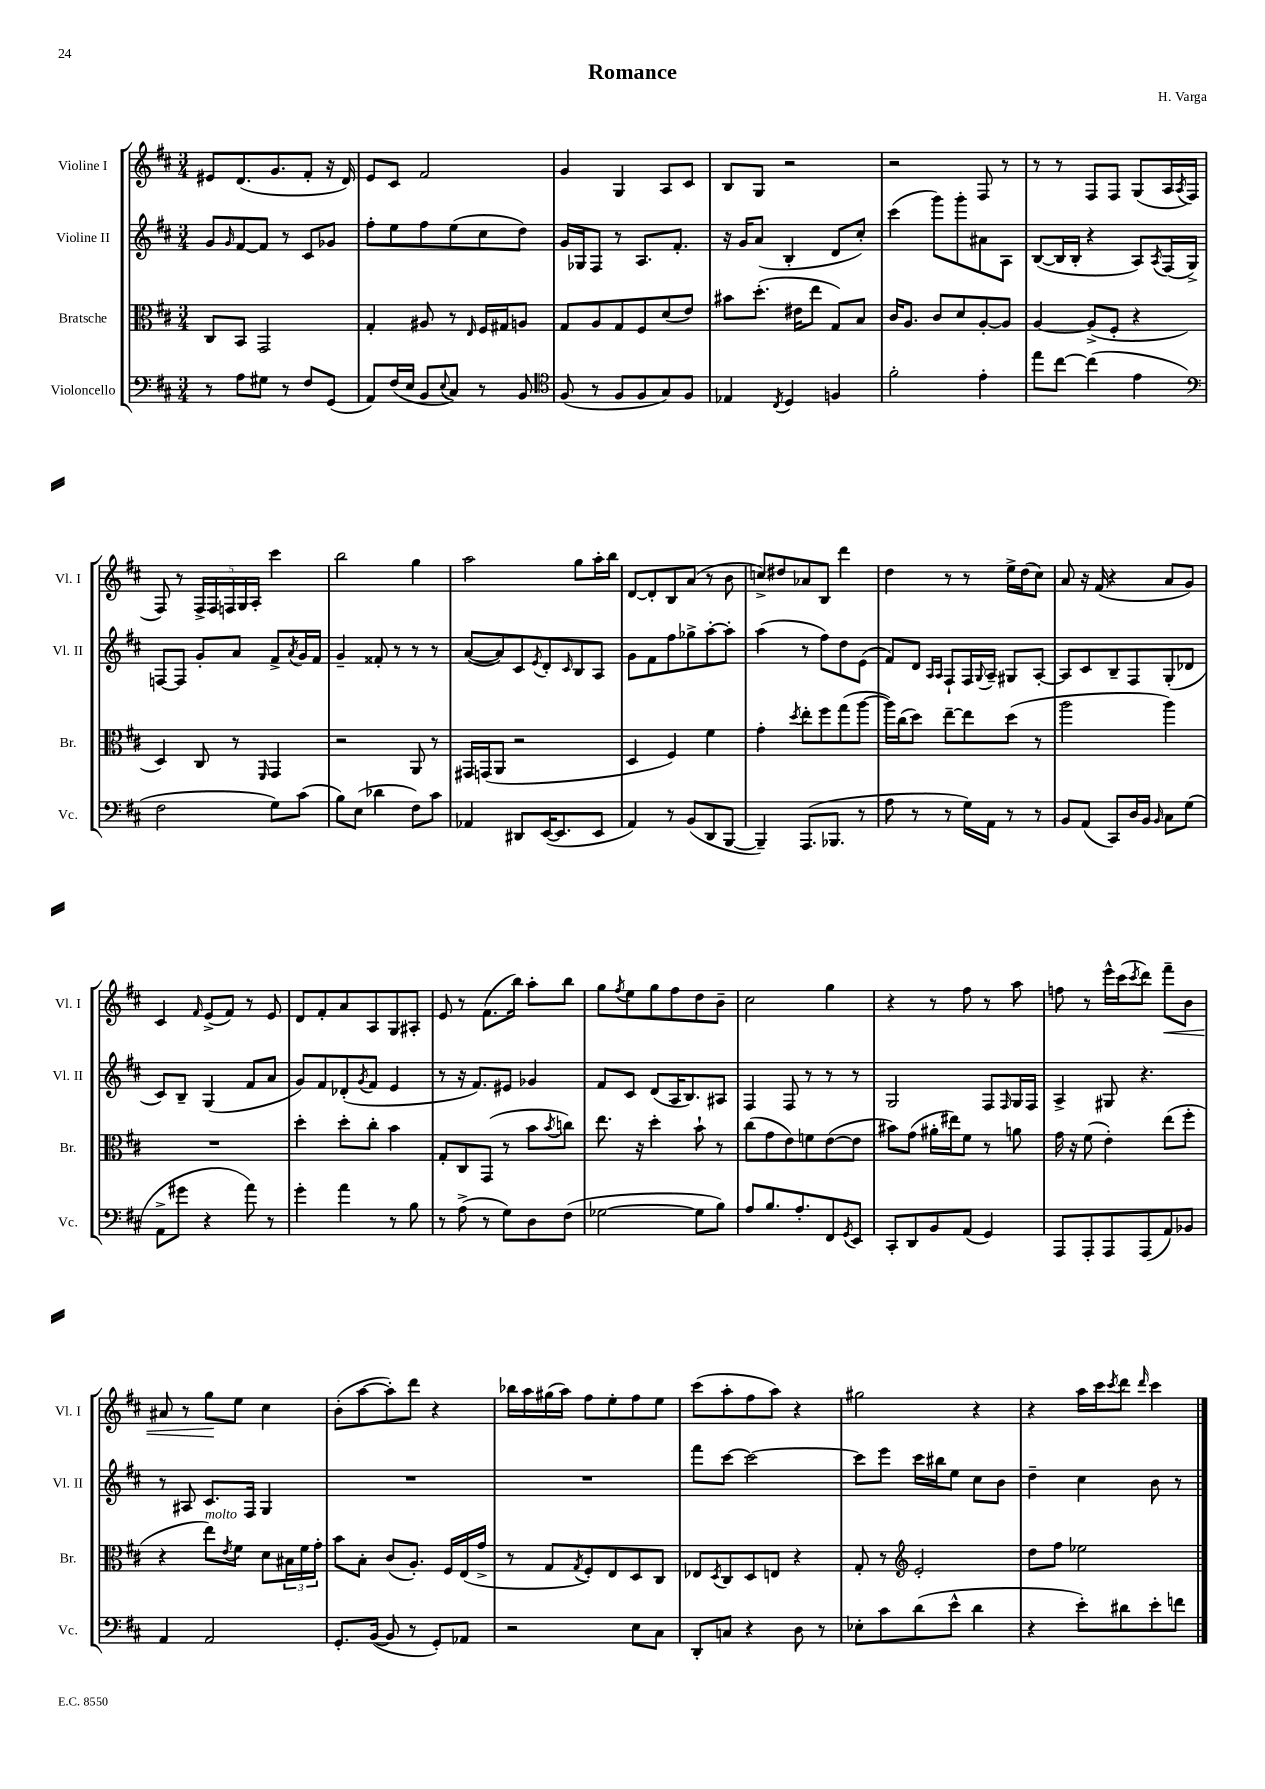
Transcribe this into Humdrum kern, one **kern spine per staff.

**kern	**kern	**kern	**kern
*staff4	*staff3	*staff2	*staff1
*clefF4	*clefC3	*clefG2	*clefG2
*k[f#c#]	*k[f#c#]	*k[f#c#]	*k[f#c#]
*M3/4	*M3/4	*M3/4	*M3/4
8r	8C#	8g	8e#
.	.	16qqg	.
8A	8BB	[8f#	(8.d
8G#	2GG	8f#]	.
.	.	.	8.g
8r	.	8r	.
8F#	.	8c#	8f#'
(8GG	.	8g-	16r
.	.	.	16d)
=	=	=	=
8AA)	4G'	8ff#'	8e
(16F#	.	8ee	8c#
16E	.	.	.
8BB	8A#	8ff#	2f#
8qqE	.	.	.
8C#)	8r	(8ee	.
.	16qqE	.	.
8r	16F#	8cc#	.
.	16G#	.	.
8BB	8A	8dd)	.
=	=	=	=
*clefC4	*	*	*
(8F#	8G	16g	4g
.	.	16G-	.
8r	8A	8F#	.
8F#	8G	8r	4G
8F#	8F#	8.A	.
8G)	(8d	.	8A
.	.	8.f#'	.
8F#	8e)	.	8c#
=	=	=	=
4E-	8b#	16r	8B
.	.	16g	.
.	(8.dd'	(8a	8G
8qC#	.	.	.
4D	.	4B'	2r
.	16e#	.	.
.	8ee	.	.
4F	8G)	8d	.
.	8B	8cc#')	.
=	=	=	=
2f#'	16c#	(4ccc#	2r
.	8.A	.	.
.	8c#	8ggg)	.
.	8d	8ggg'	.
4e'	[8A'	8a#	8F#
.	8A]	8A	8r
=	=	=	=
8ee	[4A	([8B	8r
[8cc#	.	16B]	8r
.	.	16B'	.
(4cc#]	(8A^]	4r	8F#
.	8F#'	.	8F#
4e	4r	8A)	(8G
.	.	8qA	.
.	.	(16F#	16A
.	.	.	8qA
.	.	16G^)	16F#
=	=	=	=
*clefF4	*	*	*
2F#	4D)	[8F	8F#)
.	.	8F]	8r
.	8C#	8g'	20F#^
.	.	.	20F#
.	.	.	20F
.	8r	8a	.
.	.	.	20G
.	.	.	20A'
.	16qqFF#	.	.
8G)	4GG	8f#^	4ccc#
.	.	8qa	.
(8c#	.	16g	.
.	.	16f#	.
=	=	=	=
8B)	2r	4g~	2bb
(8E	.	.	.
4d-	.	8f##'	.
.	.	8r	.
8F#)	8AA	8r	4gg
8c#	8r	8r	.
=	=	=	=
4AA-	16GG#	([8a	2aa
.	(16GG	.	.
.	8AA	8a])	.
8DD#	2r	8c#	.
.	.	8qe	.
([16EE	.	8d'	.
8.EE]	.	.	.
.	.	16qqc#	.
.	.	8B	8gg
8EE	.	8A	16aa'
.	.	.	16bb
=	=	=	=
4AA)	4D	8g	[8d
.	.	8f#	8d']
8r	4F#)	8ff#	8B
(8BB	.	8gg-^	(8a
8DD	4f#	[8aa'	8r
[8BBB	.	8aa']	8b
=	=	=	=
4BBB~])	4g'	(4aa	8cc^)
.	.	.	8dd#
.	8qdd	.	.
(8.AAA	8ee'	8r	8a-
.	8ff#	8ff#)	8B
8.BBB-	.	.	.
.	(8gg	8dd	4ddd
8r	[8aa	(8e	.
=	=	=	=
8A	16aa])	8f#)	4dd
.	(16cc#	.	.
8r	8dd)	8d	.
.	.	16qqA	.
.	.	16qqA	.
8r	[8ee~	8F#`	8r
16G)	8ee]	16F#	8r
.	.	8qqG	.
16AA	.	16A~	.
8r	(8dd	8G#	16ee^
.	.	.	(16dd
8r	8r	[8A'	8cc#)
=	=	=	=
8BB	2aa	8A]	8a
(8AA	.	8c#	16r
.	.	.	(16f#
8CC#)	.	8B~	4r
16D	.	8F#	.
16BB	.	.	.
16qqBB	.	.	.
8C#	4aa)	(8G'	8a
(8G	.	8d-	8g)
=	=	=	=
8AA^	2.r	8c#)	4c#
8g#	.	8B~	.
.	.	.	16qqf#
4r	.	(4G	(8e^
.	.	.	8f#)
8a)	.	8f#	8r
8r	.	8a	8e
=	=	=	=
4g'	4dd'	8g)	8d
.	.	8f#	8f#'
4a	8dd'	(8d-'	8a
.	.	8qg	.
.	8cc#'	8f#	8A
8r	4b	4e	8G
8B	.	.	8A#'
=	=	=	=
8r	8G'	8r	8e
(8A^	8C#	16r	8r
.	.	8.f#)	.
8r	(8GG	.	(8.f#
8G)	8r	8e#	.
.	.	.	16bb)
8D	8b	4g-	8aa'
.	8qb	.	.
(8F#	8cc)	.	8bb
=	=	=	=
[2G-	8.ee	8f#	8gg
.	.	.	8qff#
.	.	8c#	8ee
.	16r	.	.
.	4dd'	(8d	8gg
.	.	16A	8ff#
.	.	8.B)	.
8G-]	8b`	.	8dd
8B)	8r	8A#	8b~
=	=	=	=
8A	(8cc#	4F#	2cc#
8.B	8g	.	.
.	8e)	8F#	.
8.A'	.	.	.
.	8f	8r	.
8FF#	([8e	8r	4gg
8qGG	.	.	.
8EE	8e]	8r	.
=	=	=	=
8CC#'	8b#)	2G	4r
8DD	(8g	.	.
8BB	16a#'	.	8r
.	16ee#)	.	.
(8AA	8f#	.	8ff#
4GG)	8r	8F#	8r
.	.	16qqF#	.
.	8a	16G	8aa
.	.	16F#	.
=	=	=	=
8AAA	16g	4A^	8ff
.	16r	.	.
8AAA'	(8f#	.	8r
8AAA	4e')	8G#	16eee^^
.	.	.	(16ccc#
.	.	.	8qccc#
(8AAA	.	4.r	8ddd)
8AA)	(8ee	.	8fff#~
8BB-	8ff#'	.	8b
=	=	=	=
4AA	4r	8r	8a#
.	.	8A#	8r
2AA	8ee)	8.c#	8gg
.	8qe	.	.
.	8f#	.	8ee
.	.	16F#	.
.	8d	4G	4cc#
.	24B#	.	.
.	24f#	.	.
.	24g'	.	.
=	=	=	=
8.GG'	8b	2.r	(8b'
.	8B'	.	[8aa
([16BB	.	.	.
8BB]	(8c#	.	8aa'])
8r	8.A')	.	8ddd
8GG')	.	.	4r
.	16F#	.	.
8AA-	(16E	.	.
.	16g^	.	.
=	=	=	=
2r	8r	2.r	16bb-
.	.	.	16aa
.	8G	.	(16gg#
.	.	.	16aa)
.	8qG	.	.
.	8F#')	.	8ff#
.	8E	.	8ee'
8E	8D	.	8ff#
8C#	8C#	.	8ee
=	=	=	=
8DD'	8E-	8fff#	(8ccc#
.	8qD	.	.
8C	8C#	[8ccc#	8aa'
4r	8D	2ccc#_	8ff#
.	8E	.	8aa)
8D	4r	.	4r
8r	.	.	.
=	=	=	=
8E-'	8G'	8ccc#]	2gg#
8c#	8r	8eee	.
*	*clefG2	*	*
(8d	2e'	16ccc#	.
.	.	16bb#	.
8e^^	.	8ee	.
4d	.	8cc#	4r
.	.	8b	.
=	=	=	=
4r	8dd	4dd~	4r
.	8ff#	.	.
8e')	2ee-	4cc#	16aa
.	.	.	16ccc#
.	.	.	8qccc#
8d#	.	.	8ddd
.	.	.	16qqddd
8e'	.	8b	4ccc#
8f	.	8r	.
==	==	==	==
*-	*-	*-	*-
